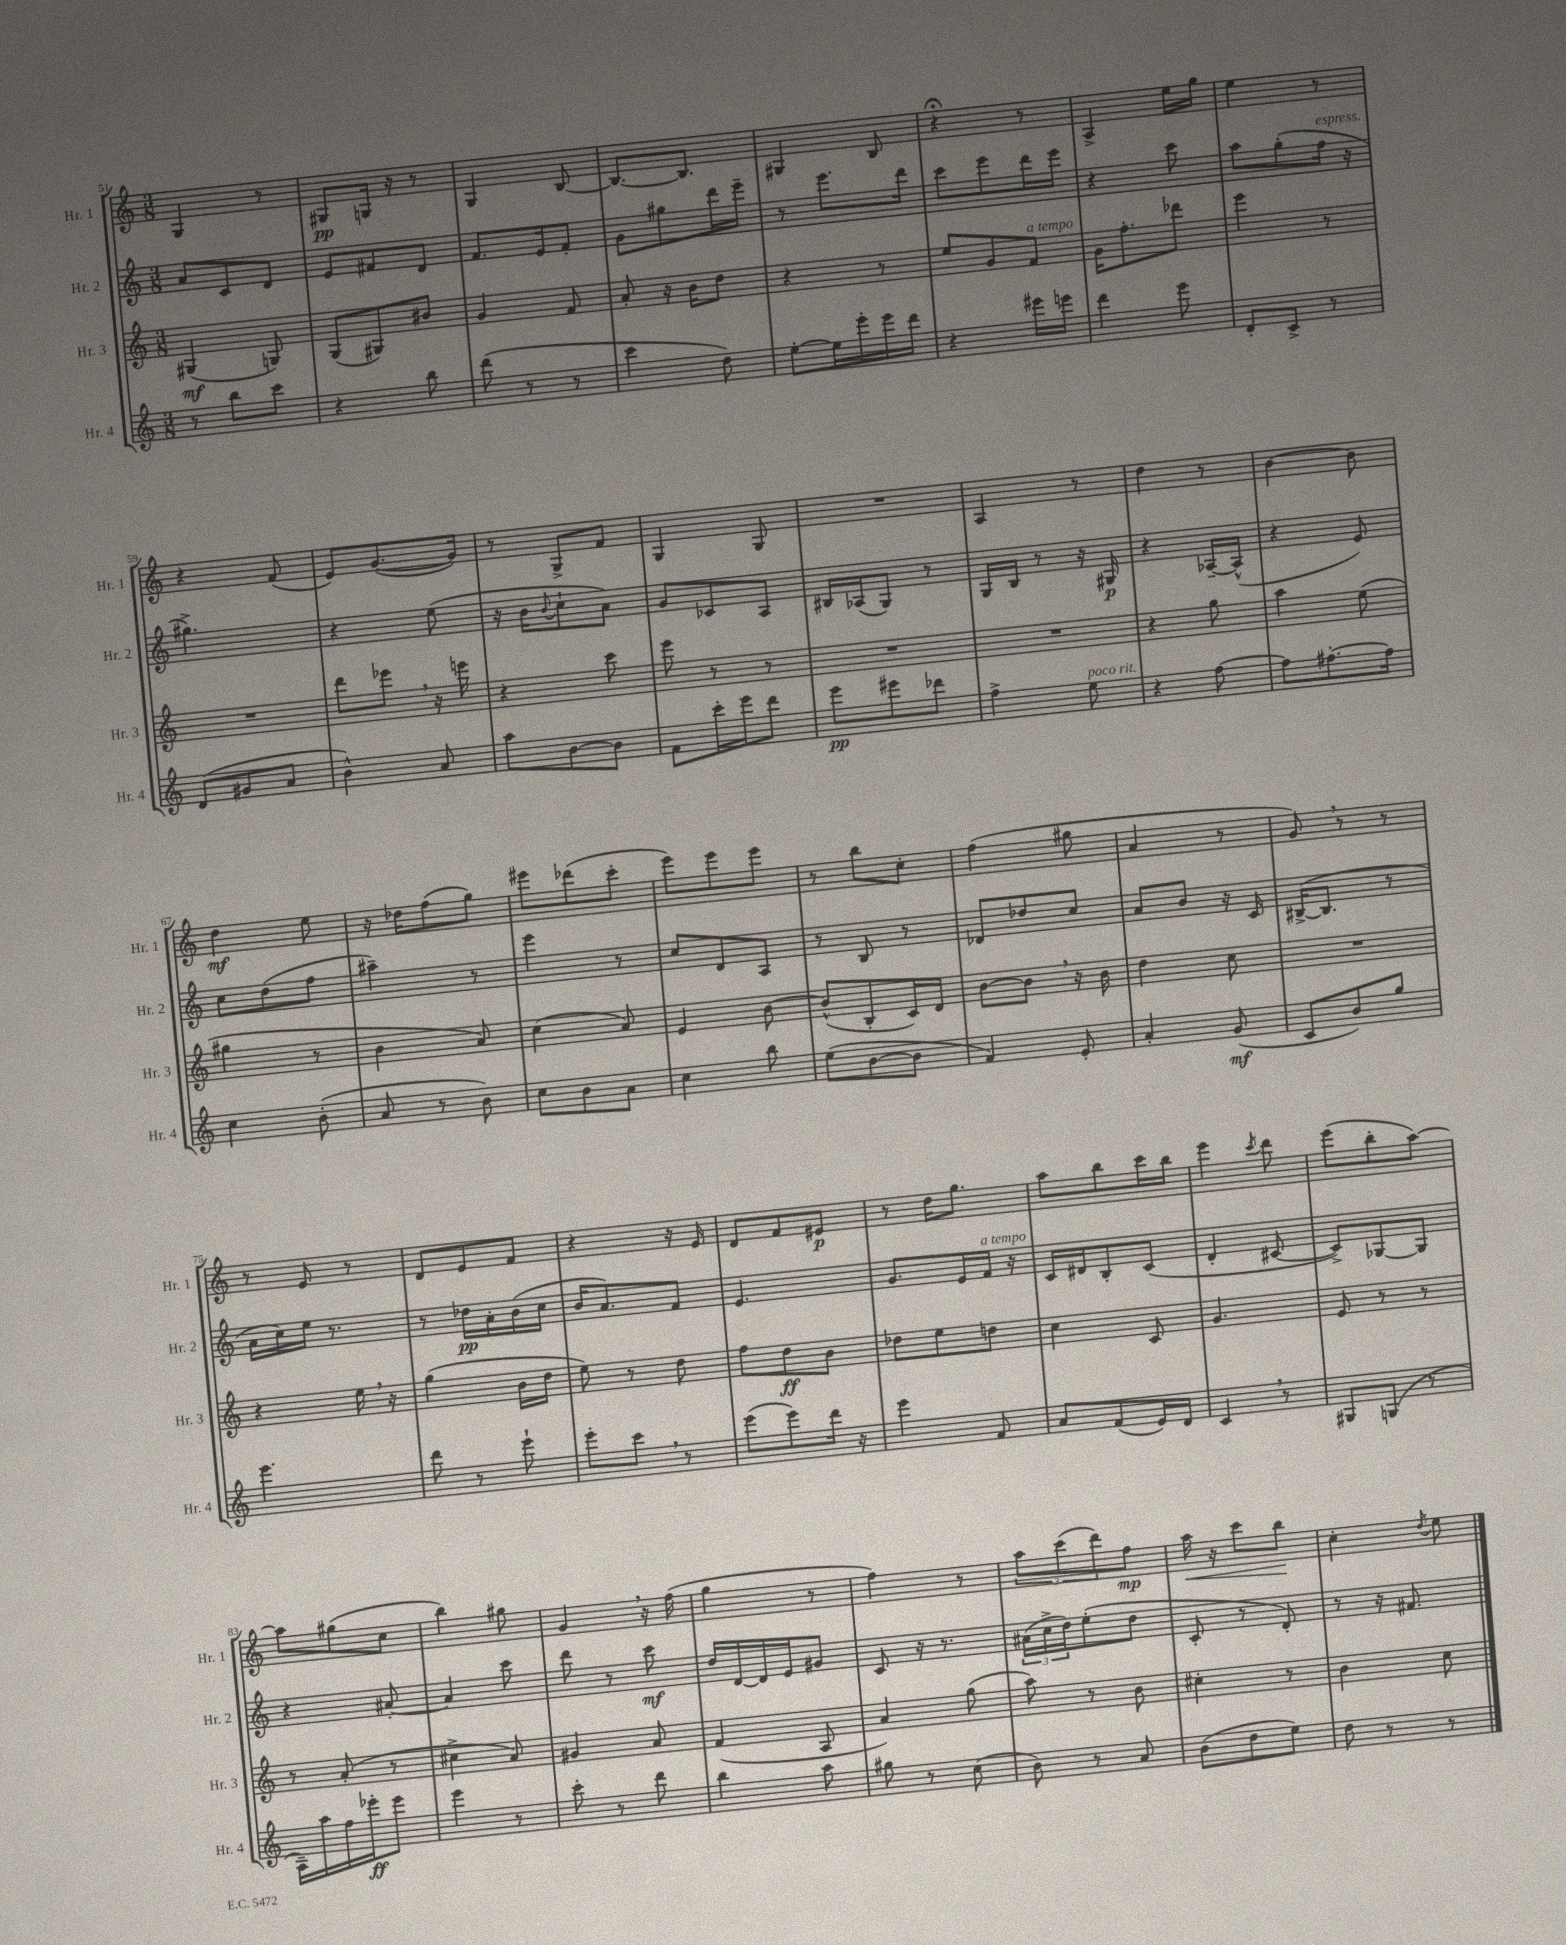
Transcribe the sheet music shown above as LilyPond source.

<<
\new StaffGroup <<
\new Staff = "s0" \with { instrumentName = "Hr. 1" shortInstrumentName = "Hr. 1" } {
    \clef treble \key c \major \numericTimeSignature \time 3/8
    g4 r8 |
    gis8\pp g16 r16 r8 |
    g4 b8~ |
    b8.~ b8. |
    gis4 b8 |
    r4\fermata r8 |
    a4-> e''16 g''16 |
    e''4 r8 |
    r4 f'8( |
    e'8) g'8.~( g'16) |
    r8 g8-> f'8 |
    g4 g8 |
    R4. |
    a4 r8 |
    d''4 r8 |
    b'4~ b'8 |
    d''4\mf e''8 |
    r16 des''16 f''8( g''8) |
    eis'''8 des'''8( c'''8-. |
    e'''8) e'''8 e'''8 |
    r8 b''8 c''8-. |
    f''4( gis''8 |
    a'4 r8 |
    g'8) \breathe r8 r8 |
    r8 e'8 r8 |
    d'8 e'8 f'8 |
    r4 r16 e'16 |
    d'8 f'8 eis'8\p |
    r8 d''16 g''8. |
    a''8 b''8 c'''16 b''16 |
    e'''4 \acciaccatura { c'''8 } d'''8 |
    e'''8( b''8-. a''8~) |
    a''8 gis''8( c''8 |
    b''4) gis''8 |
    g'4 \breathe r16 f''16( |
    g''4 r8 |
    f''4) r8 |
    \tuplet 3/2 { a''8 c'''8( d'''8) } f''8\mp |
    a''16\< r16 c'''8 b''8\! |
    c''4-. \acciaccatura { d''8 } e''8 \bar "|." |
}
\new Staff = "s1" \with { instrumentName = "Hr. 2" shortInstrumentName = "Hr. 2" } {
    \clef treble \key c \major \numericTimeSignature \time 3/8
    a'8 c'8 d'8 |
    e'8 fis'8 d'8 |
    f'8. e'16 f'8-. |
    g'8 gis''8 d'''16 e'''16-- |
    r8 e'''8. d'''16 |
    c'''8 e'''8 d'''16 e'''16 |
    r4 c'''8 |
    a''8 g''8-.( f''16^\markup { \italic "espress." } r16 |
    gis''4.->) |
    r4 e''8( |
    r16 b'16 \appoggiatura { b'8 } c''8-! a'8) |
    g'8 ces'8 a8 |
    bis16 aes16( g8) r8 |
    g16 b16 r8 r16 gis16\p |
    r4 aes16~-- aes16-^( |
    r4 e'8) |
    c''8 d''8( f''8 |
    ais''4--) r8 |
    e'''4 r8 |
    c''8 d'8 a8 |
    r8 b8 r8 |
    des'8 des''8 c''8 |
    a'8 b'8 r16 c'16 |
    bis16~->( bis8. r8 |
    a'16 c''16) e''16 r8. |
    r8 des''16\pp a'16-. b'16( c''16 |
    b'16 a'8.) f'8 |
    e'4. |
    g'8. e'16 f'16^\markup { \italic "a tempo" } r16 |
    c'16 dis'16 b8-. c'8( |
    d'4-. cis'8~ |
    cis'8->) ges8~ ges8 |
    r4 ais'8~-. |
    ais'4 c'''8 |
    d'''8 r8 c'''8\mf |
    d''16 d'16~ d'16 e'16 gis'8 |
    c'8 r16 r8. |
    \tuplet 3/2 { ais'16( c''16-> d''16) } e''8-.( d''8 |
    c'8-. r8 d'8-.) |
    r8 r16 fis'8. \bar "|." |
}
\new Staff = "s2" \with { instrumentName = "Hr. 3" shortInstrumentName = "Hr. 3" } {
    \clef treble \key c \major \numericTimeSignature \time 3/8
    gis4\mf( g8) |
    g8( gis8) bis'8 |
    g'4 f'8 |
    a'8-. r16 b'16 d''8 |
    r4 r8 |
    e''8 g'8 f'8^\markup { \italic "a tempo" } |
    g'16 f''8.-. des'''8 |
    e'''4 r8 |
    R4. |
    d'''8 ees'''8 \breathe r16 e'''16 |
    r4 c'''8 |
    e'''8 r8 r8 |
    R4. |
    R4. |
    r4 g''8 |
    a''4 e''8( |
    gis''4 r8 |
    b'4 a'8) |
    c''4( a'8) |
    e'4 b'8~ |
    b'8-^( b8-. c'16) d'16 |
    b'8~ b'8 \breathe r16 b'16 |
    d''4 c''8 |
    R4. |
    r4 e''16 \breathe r16 |
    g''4( b'16 d''16 |
    e''8) r8 d''8 |
    f''8 d''8\ff b'8 |
    des''8 e''8 d''8 |
    c''4 c'8 |
    g'4. |
    e'8 r8 r8 |
    r8 a'8-.( r8 |
    cis''4-> a'8) |
    gis'4 a'8 |
    f'4( a8 |
    a'4) g''8( |
    a''8) r8 b'8 |
    cis''4-. r8 |
    b'4 c''8 \bar "|." |
}
\new Staff = "s3" \with { instrumentName = "Hr. 4" shortInstrumentName = "Hr. 4" } {
    \clef treble \key c \major \numericTimeSignature \time 3/8
    r8 b''8 c'''8 |
    r4 b''8 |
    d'''8( r8 r8 |
    c'''4 d''8) |
    e''8~-. e''16 e'''16-. e'''16 d'''16 |
    r4 eis'''16 e'''16 |
    d'''4 e'''8 |
    d'8-. c'8-> r8 |
    d'8( gis'8 a'8 |
    b'4-^) a'8 |
    a''8 b'8~ b'8 |
    f'8 c'''16-. e'''16 d'''8 |
    e'''8\pp eis'''8 des'''8 |
    f''4-> e''8^\markup { \italic "poco rit." } |
    r4 f''8~ |
    f''8 fis''8.~-. fis''16 |
    c''4 b'8-.( |
    a'8 r8 b'8) |
    c''8 b'8 a'8 |
    c''4 b''8 |
    e''8( b'8~ b'8 |
    f'4) e'8-. |
    a'4-. g'8\mf( |
    c'8 b'8) g''8 |
    e'''4. |
    d'''8 r8 e'''8-! |
    e'''8-. c'''8 \breathe r8 |
    e'''8( e'''8) d'''16 r16 |
    e'''4 f'8 |
    a'8 f'8( e'16) d'16 |
    c'4 \breathe r8 |
    gis8 g8( r8 |
    a16--) a''16 f''16 ees'''16-.\ff ees'''8 |
    e'''4 r8 |
    c'''8-. r8 d'''8 |
    b''4 a''8 |
    gis''8 r8 c''8( |
    b'8) r8 a'8 |
    b'8( d''8 e''8) |
    d''8 r8 r8 \bar "|." |
}
>>
>>
\layout { \context { \Score currentBarNumber = #51 } }
